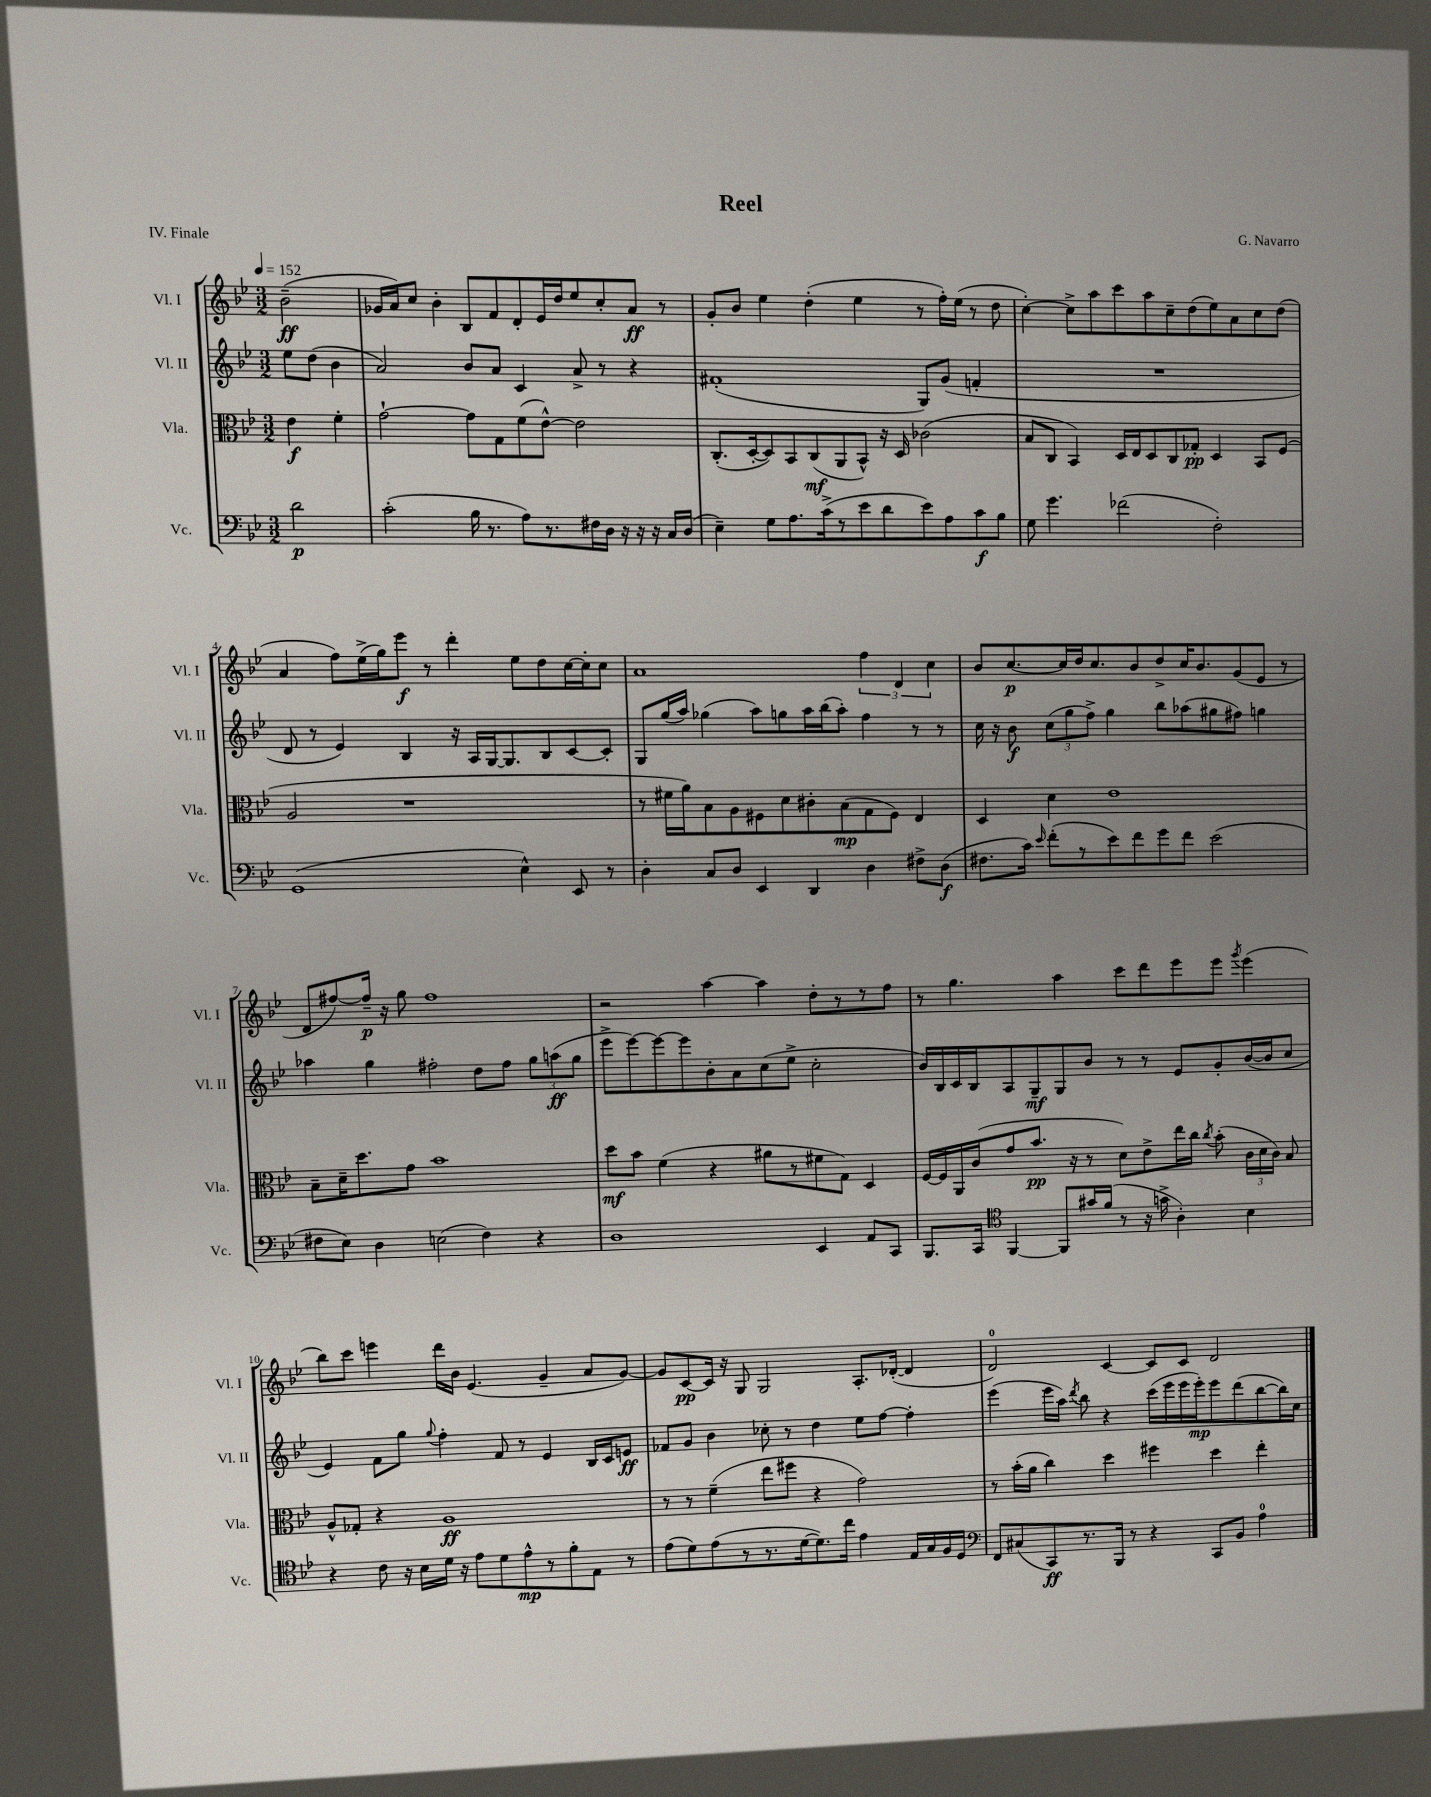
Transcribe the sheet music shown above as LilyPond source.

\header { title = "Reel" composer = "G. Navarro" piece = "IV. Finale" }
<<
\new StaffGroup <<
\new Staff = "s0" \with { instrumentName = "Vl. I" shortInstrumentName = "Vl. I" } {
    \clef treble \key bes \major \numericTimeSignature \time 3/2 \partial 2 \tempo 4 = 152
    \autoBeamOff bes'2--\ff( |
    ges'16[ a'16) c''8] bes'4-. bes8[ f'8 d'8-. ees'16 d''16 ees''8 c''8-. a'8]\ff r8 |
    g'8[-. bes'8] ees''4 d''4-.( ees''4 r8 f''16[-.) ees''16]( r8 d''8 |
    c''4~-.) c''8[-> a''8 c'''8 a''8 c''8-- d''8( ees''8) a'8 c''8 d''8]( |
    a'4 f''8[) ees''16->( g''16) ees'''8]\f r8 d'''4-. ees''8[ d''8 c''16~ c''16-. c''8] |
    a'1 \tuplet 3/2 { f''4 d'4 c''4 } |
    bes'8[ c''8.~\p c''16 d''16 c''8. bes'8 d''8-> c''16 bes'8. g'8( ees'8] r8 |
    d'8[ fis''8~) fis''16]--\p r16 g''8 fis''1 |
    r2 a''4~ a''4 d''8[-. r8 r8 f''8] |
    r8 g''4. a''4 c'''8[ d'''8 ees'''8 ees'''8] \acciaccatura { g'''8 } ees'''4( |
    bes''8[) c'''8] e'''4 d'''16[ bes'16] ees'4.( g'4-- a'8[ g'8]~) |
    g'8[ c'8~\pp c'16] r16 g8 g2 a8.[-. des'16]~-.( des'4 |
    d'2-0) c'4~ c'8[ c'8] d'2 \bar "|." |
}
\new Staff = "s1" \with { instrumentName = "Vl. II" shortInstrumentName = "Vl. II" } {
    \clef treble \key bes \major \numericTimeSignature \time 3/2 \partial 2
    \autoBeamOff ees''8[ d''8]( bes'4 |
    a'2) bes'8[ a'8] c'4 a'8-> r8 r4 |
    fis'1-.( g8[) g'8]( f'4-. |
    R1. |
    d'8 r8 ees'4) bes4 r16 a16[ g16~ g8. bes8 c'8~ c'8]-. |
    g8[ g''16( a''16]) ges''4( a''8[) g''8 a''16 bes''16( a''8]-.) f''4 r8 r8 |
    c''16 r16 bes'8\f \tuplet 3/2 { c''8[( g''8 f''8]->) } g''4 bes''8[ aes''8( gis''8 fis''8]) g''4 |
    aes''4 g''4 fis''2-. d''8[ fis''8] \tuplet 3/2 { g''8[ a''8\ff( g''8] } |
    ees'''8[-> ees'''8~) ees'''8~ ees'''8 bes'8-. a'8 c''8( ees''8]-> c''2-. |
    bes'16[) bes16 c'16 bes16 a8 g8--\mf g8 bes'8] r8 r8 ees'8[ g'8-. bes'16~( bes'16 c''8] |
    ees'4) f'8[ g''8] \appoggiatura { g''8 } f''4-. f'8 r8 ees'4 bes16[ c'16 e'8]\ff |
    fes'8[ g'8] bes'4 ces''8-. r8 d''4 ees''8[ f''8]~ f''4-. |
    ees'''4( ees'''16[ a''16]) \acciaccatura { d'''8 } bes''8 r4 c'''16[( ees'''16 ees'''16 ees'''16-.\mp) ees'''8 d'''8( bes''8~ bes''16) c''16] \bar "|." |
}
\new Staff = "s2" \with { instrumentName = "Vla." shortInstrumentName = "Vla." } {
    \clef alto \key bes \major \numericTimeSignature \time 3/2 \partial 2
    \autoBeamOff ees'4\f f'4-. |
    g'2~-! g'8[ g8 f'8( ees'8]~-^) ees'2 |
    c8.[-.( d16~-. d8) bes,8 c8\mf( a,8 bes,8]-^) r16 d16 ces'2( |
    bes8[ c8] bes,4) d16[ ees16 d8 c8 ges8]-.\pp d4 bes,8[ f8]( |
    a2 r1 |
    r8 fis'16[ a'16) bes8 a8 fis8 d'8 cis'8-. bes8\mp( g8 fis8]) ees4 |
    d4 d'4 ees'1 |
    bes8[-- d'16-- d''8. g'8] bes'1 |
    d''8[\mf bes'8] f'4( r4 ais'8[ r8 fis'8 g8]) d4 |
    f16[~ f16 a,16 c'16( g'8 bes'8.]\pp r16 r8 d'8[) ees'8-> ees''16 c''16] \acciaccatura { c''8 } bes'8-.( \tuplet 3/2 { c'16[ d'16 c'16]) } bes8 |
    a8[-^ ges8]-. r4 a1\ff |
    r8 r8 f'4--( ees''8[ fis''8] r4 g'2) |
    r8 bes'16[-.( a'16] c''4) d''4 fis''4 d''4 ees''4-. \bar "|." |
}
\new Staff = "s3" \with { instrumentName = "Vc." shortInstrumentName = "Vc." } {
    \clef bass \key bes \major \numericTimeSignature \time 3/2 \partial 2
    \autoBeamOff d'2\p |
    c'2-.( bes16 r8. a8[) r8. fis16 d16] r16 r16 r16 c16[ d16]( |
    ees4--) g8[ a8. c'16->( r8 ees'8 d'8 ees'8) a8 c'8\f bes8] |
    g8 g'4. fes'2( f2-.) |
    g,1( ees4-^) ees,8 r8 |
    d4-. c8[ d8] ees,4 d,4 d4 fis8[-> d8]\f( |
    fis8.[ c'16]) \grace { ees'16 } f'8[-.( r8 ees'8) f'8 g'8 f'8] ees'2( |
    fis8[ ees8]) d4 e2( fis4) r4 |
    d1 ees,4 a,8[ c,8] |
    bes,,8.[ c,16] \clef tenor f,4~ f,8[ gis'16 f'16]( r8 r16 g'16-> a4-.) bes4 |
    r4 c'8 r16 bes16[ d'16] r16 ees'8[ d'8 ees'8-^\mp r8 f'8-. ees8] r8 |
    ees'8[( d'8) ees'8( r8 r8. d'16~ d'8.) c''16] ees'4 ees16[ g16 f16 d16] |
    \clef bass f,8[ cis8( c,8\ff) r8. bes,,16] r8 r4 c,8[ bes,8] a4-0 \bar "|." |
}
>>
>>
